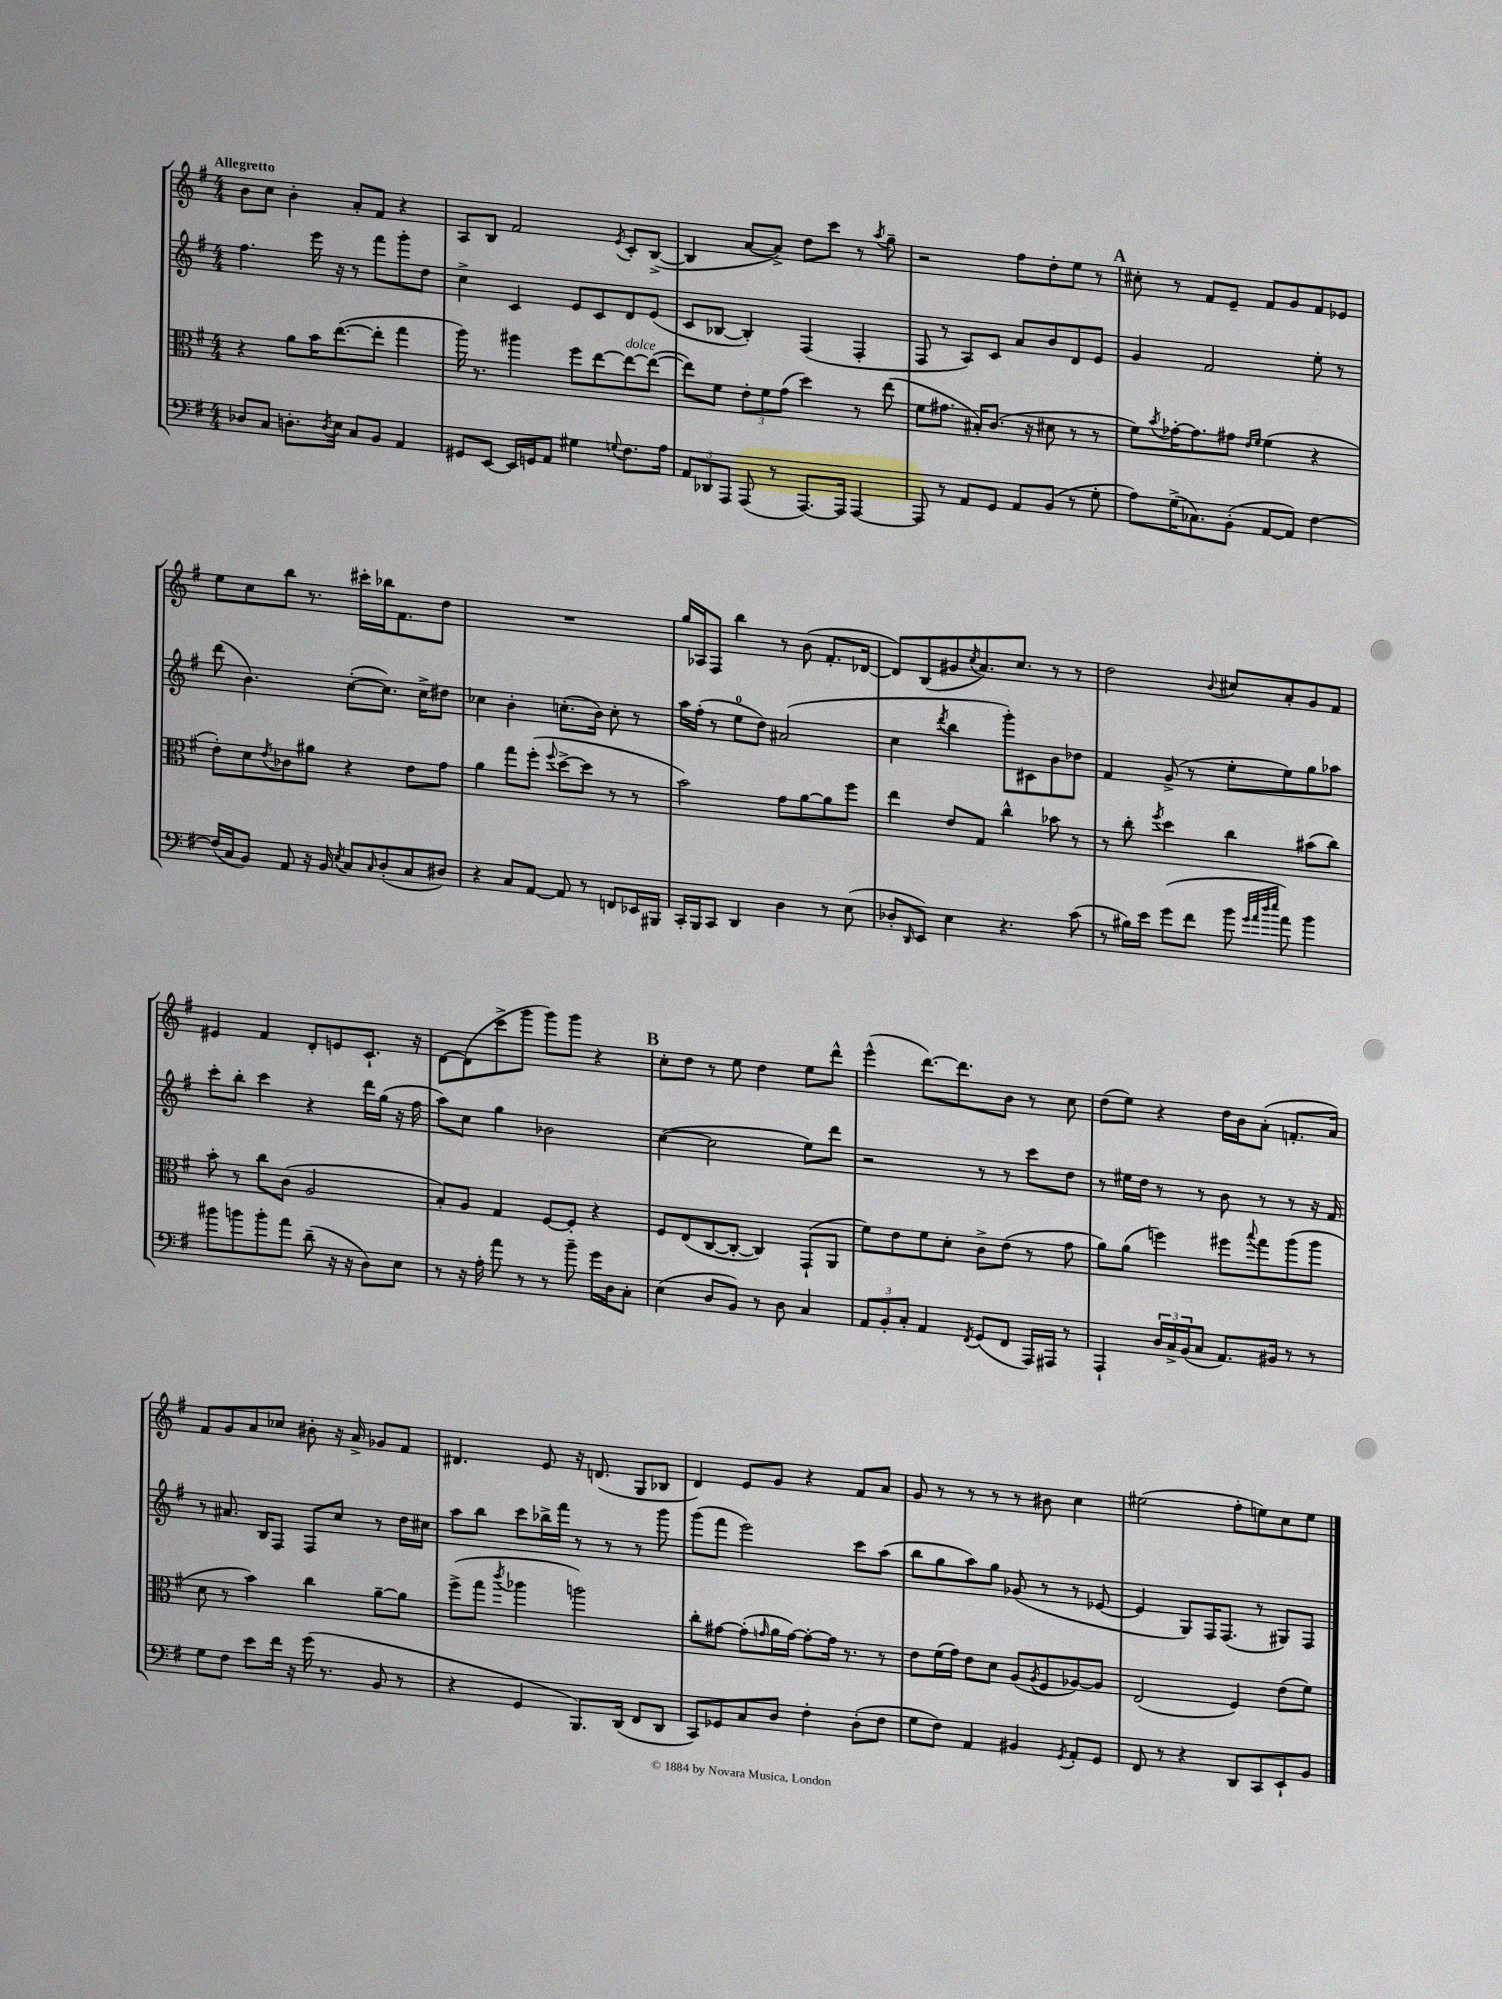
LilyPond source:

<<
\new StaffGroup <<
\new Staff = "s0" {
    \clef treble \key g \major \numericTimeSignature \time 4/4 \tempo "Allegretto"
    b'8 c''8 b'4-. a'8-. fis'8 r4 |
    a8 b8 fis'2 \acciaccatura { e'8 } c'8-. b8~->( |
    b4 a'8~ a'8->) d''8 c'''8 r8 \acciaccatura { a''8 } g''8-- |
    r2 fis''8 d''8-. e''8 r8 |
    \mark \markup { \bold "A" } cis''8-. r8 fis'8 e'8-- fis'8 g'8 fis'8 ees'8 |
    e''8 c''8 b''8 r8. cis'''16-. bes''16 fis'8. d''8 |
    R1 |
    g''16 aes16 fis8 b''4 r8 b'8( fis'8.-. des'16~ |
    des'8) b8( gis'8 \acciaccatura { c''8 } a'8.) c''8. r8 r8 |
    d''2 \appoggiatura { b'8 } cis''8 a'8-. g'8 fis'8 |
    eis'4 fis'4 d'8-. e'8 c'8.-! r16 |
    d'8~ d'8( c'''8-> g'''8 g'''8) g'''8 r4 |
    \mark \markup { \bold "B" } c''8-. d''8 r8 e''8 d''4 e''8 d'''8-^ |
    e'''4-^( d'''8.~) d'''8. b'8 r8 c''8 |
    d''8( e''8) r4 d''16 b'16 a'8-.( f'8.-. a'16) |
    fis'8 g'8 a'8 ces''8 bis'8-. r16 a'16-> ges'8 fis'8 |
    dis'4. e'8 r16 d'8.( g8 bes8 |
    d'4) e'8 g'8 r4 fis'8 a'8 |
    g'8 r8 r8 r8 r8 bis'8 c''4 |
    eis''2( fis''8-. e''8) c''8 e''8 \bar "|." |
}
\new Staff = "s1" {
    \clef treble \key g \major \numericTimeSignature \time 4/4
    fis''4. e'''16 r16 r8 fis'''8 g'''8-. d''8 |
    c''4-> c'4 e'8 c'8 d'8 e'8( |
    c'8 bes8~ bes4-.) fis4( fis4-. |
    fis8 r8 a8) c'8 a'8 b'8 d'8 e'8 |
    \mark \markup { \bold "A" } g'4 fis'2 e''8-. r8 |
    d'''8( b'4.) c''8~-.( c''8.) c''16-> dis''8 |
    ces''4 b'4-. c''8.-.( b'16) c''8-. r8 |
    a''16 fis''16-.( r8 e''8-0 d''8) ais'2( |
    c''4 \acciaccatura { d'''8 } b''4 g'''8-.) cis'8 b'8 des''8 |
    fis'4 g'8->( r8 e''8-. e''8) g''8 aes''8 |
    c'''8-. b''8-. c'''4 r4 d'''16 g''16( r16 fis''16 |
    a''8) c''8 g''4 bes'2 |
    \mark \markup { \bold "B" } c''4~( c''2 e''8) d'''8 |
    r2 r8 r8 c'''8 d''8 |
    r8 eis''16 d''16 r8 r8 b'8 r8 r8 r16 fis'16 |
    r8 ais'8. b16 fis8 fis8 c''8 r8 d''16 cis''16 |
    a''8 b''8 c'''8 bes''16-> fis'''16 r8 r8 r8 g'''8 |
    g'''8( fis'''8 e'''2) c'''8 a''8( |
    b''8 g''8 a''8) g''8 ges'8( r8 r8 ees'8~ |
    ees'4 g8) fis16 fis8.( r8 gis8) fis8 \bar "|." |
}
\new Staff = "s2" {
    \clef alto \key g \major \numericTimeSignature \time 4/4
    r4 a'8 b'16 e''8.~( e''8-. g''4 |
    a''16) r8. ais''4 fis''8 e''8~ e''8~^\markup { \italic "dolce" } e''8~( |
    e''8) fis'8 \tuplet 3/2 { e'8-. fis'8 g'8( } d''4) r8 e''8( |
    fis'8 gis'8. bis16-.) c'8.( r16 dis'8 r8 r8 |
    \mark \markup { \bold "A" } fis'8) \acciaccatura { b'8 } ges'16~-. ges'8. gis'8 \grace { e'16 fis'16 } fis'4( r4 |
    e'8-.) d'8 \acciaccatura { e'8 } ces'8 ais'8 r4 e'8 g'8 |
    a'4 g''8 fis''8-.( \appoggiatura { fis''8 } d''8~-> d''8 r8 r8 |
    b'2) g'8 a'8~ a'8 fis''8 |
    e''4 e'8 g8 c''4-^ bes'8 r8 |
    r8 c''8-. \acciaccatura { fis''8 } d''4 c''4 bis'8( c''8) |
    b'8-. r8 c''8 c'8( a2 |
    b8-.) a8 g4 fis8~ fis8-. r4 |
    \mark \markup { \bold "B" } fis8 e8( c8~ c8~-. c4) g,8-!( a,8 |
    fis'8) e'8 fis'8 d'8-. c'8-> e'8( r8 g'8 |
    a'8) a'8( f''4) fis''8 \appoggiatura { b''8 } g''8 a''8( a''8 |
    d'8 r8 b'4) c''4 a'8~-- a'8 |
    fis''8->( g''8 \acciaccatura { c'''8 } aes''4 a''2) |
    c''8-. gis'8~ gis'8-.( \grace { g'16 } a'16 g'16~) g'8~-. g'16 r8. r8 |
    e'8 fis'16( g'16) e'8 d'8 a8( \acciaccatura { a8 } fis8 aes8~) aes8 |
    e2( fis4) e'8( fis'8) \bar "|." |
}
\new Staff = "s3" {
    \clef bass \key g \major \numericTimeSignature \time 4/4
    des8 c8 d8.-. \acciaccatura { d8 } e16 c8 b,8 a,4 |
    gis,8 e,8~ e,16 g,16 a,8 gis4 \appoggiatura { g8 } fis8. a16 |
    \tuplet 3/2 { a,8 des,8 a,,8 } a,,8( r8 a,,8.~) a,,16 a,,4~ |
    a,,8 r8 a,8 g,8 a,8 b,8( r8 g8-. |
    \mark \markup { \bold "A" } a8) g16->( ces8.) b,8-.( a,8~ a,8) fis4~ |
    fis16( c16 b,8) a,8 r16 b,16 \acciaccatura { e8 } c8 \grace { c16 } d8-.( c8 dis8) |
    r4 c8 a,8~ a,8 r8 f,8 ees,16 bis,,16 |
    c,16-. b,,16 c,8 d,4 d4 r8 e8( |
    des8-. \grace { d,16 } e,8) e4 r4. c'8( |
    r8 bis16) e'16 g'8( fis'8 b'8 \grace { g'32 a'32 d''32 e''32 } a'8) b'4 |
    bis'8 b'8 b'8-. a'8 d'8--( r16 r16 d8) e8 |
    r8 r16 a16-. a'8 r8 r8 b'8-- g'16 d16 c8-. |
    \mark \markup { \bold "B" } e4( d8 b,8) r8 d8 c4 |
    \tuplet 3/2 { a,8 b,8-. c8-. } a,4 \acciaccatura { fis,8 } g,8( fis,8 a,,16) ais,,16 r8 |
    a,,4-! \tuplet 3/2 { d16 c16-> b,16( } c8 a,8.) bis,16 r8 r8 |
    g8 fis8 e'8 fis'16 r16 g'16( r8. b,8 r8 |
    r4 g,4 b,,8.) d,16( fis,8 d,8 |
    c,8) ges,8 c8 d8 fis4-. d8-.( fis8 |
    g8 fis8) a,4 bis,4 \acciaccatura { g,8 } a,8-. g,8 |
    fis,8 r8 r4 d,8 c,8 e,8-! b,8 \bar "|." |
}
>>
>>
\layout { \context { \Score \remove "Bar_number_engraver" } }
